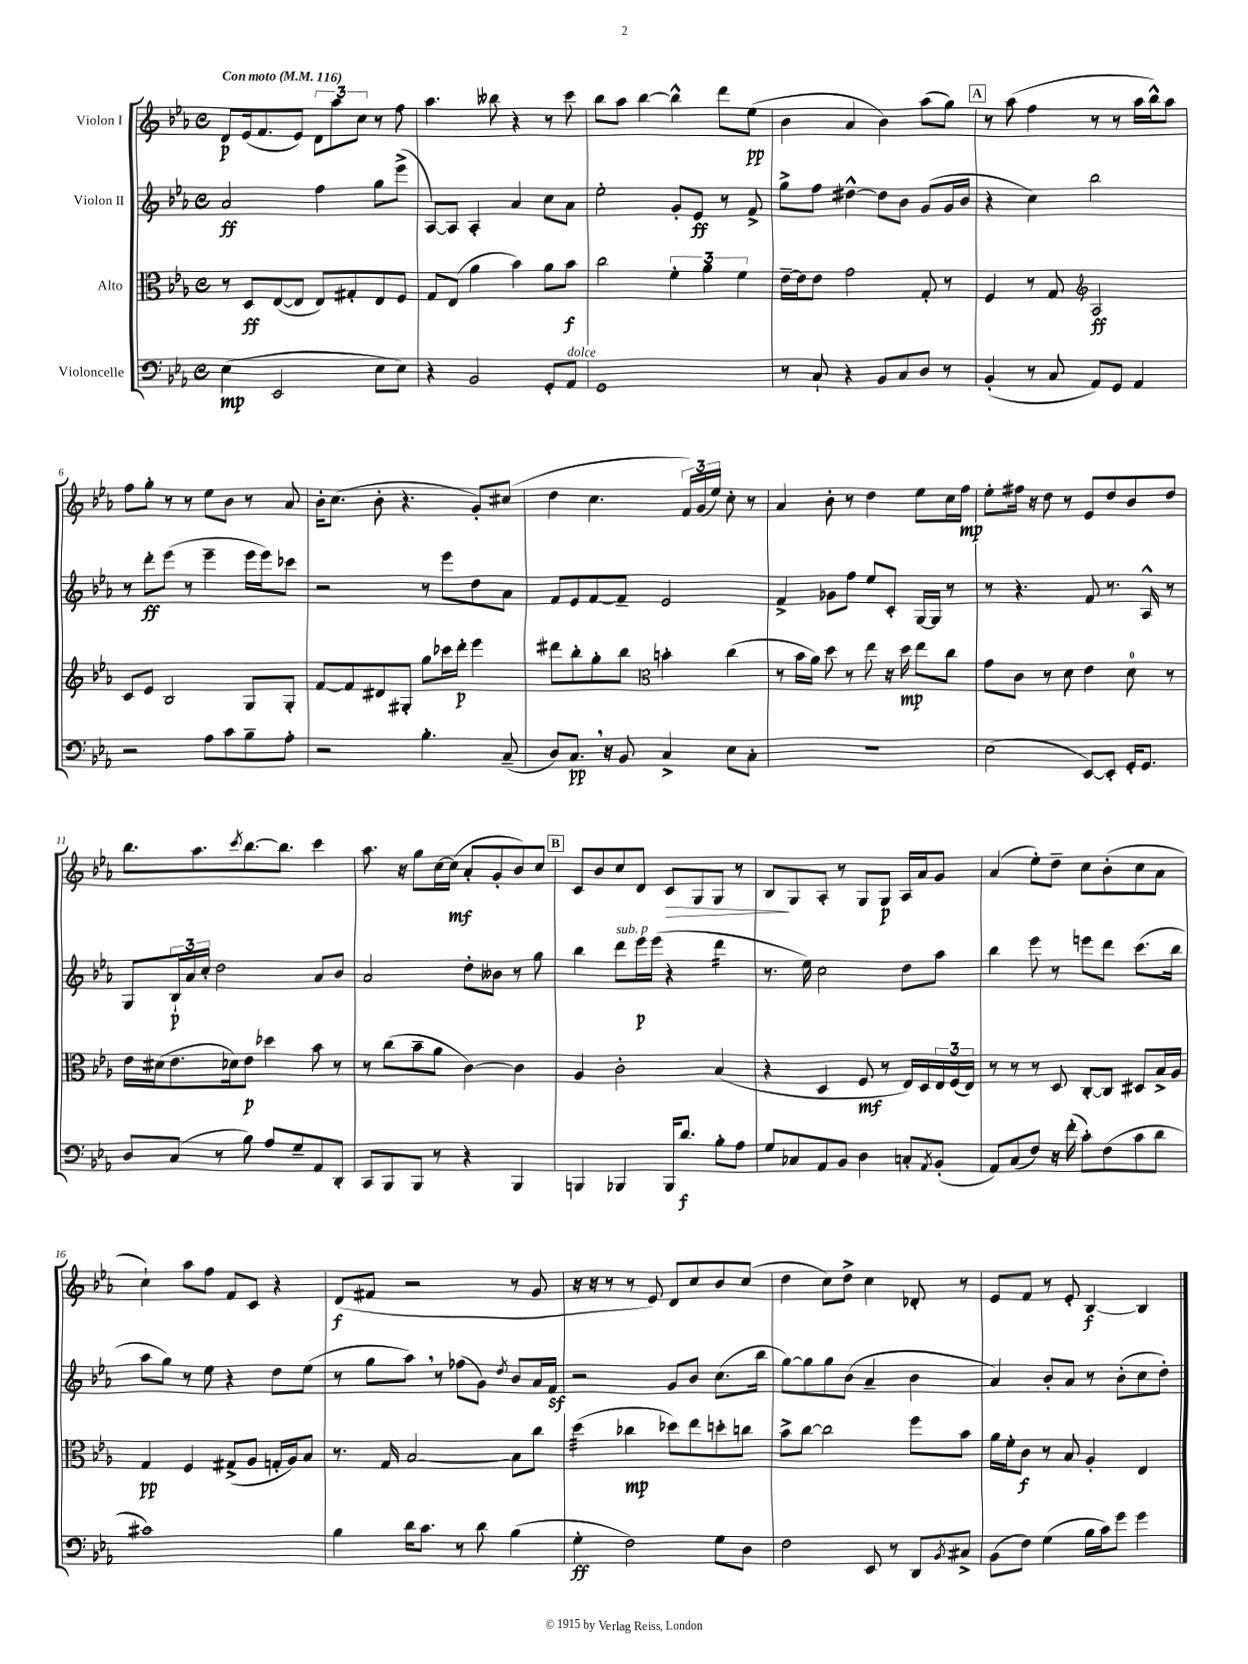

**kern	**kern	**kern	**kern
*staff4	*staff3	*staff2	*staff1
*clefF4	*clefC3	*clefG2	*clefG2
*k[b-e-a-]	*k[b-e-a-]	*k[b-e-a-]	*k[b-e-a-]
*M4/4	*M4/4	*M4/4	*M4/4
*met(c)	*met(c)	*met(c)	*met(c)
*MM116	*MM116	*MM116	*MM116
(4E-\	8r	2a-/	8d/L
.	8D/L	.	(16e-/k
.	.	.	8.f/
2EE-/	([8E-/	.	.
.	8E-/]J	.	8e-/J)
.	8E-/L)	4ff\	12d\L
.	.	.	12aa-\
.	8G#'/	.	.
.	.	.	12cc\J
8E-\L	8E-/	8gg\L	8r
8E-\J)	8F/J	(8eee-^\J	8ff\
=	=	=	=
4r	8G/L	[8A-/L)	4.aa-\
.	(8E-/J	8A-/]J	.
2BB-/	4a-\	4A-'/	.
.	.	.	8bb--\
.	4b-\)	4a-/	4r
8GG'/L	8a-\L	8cc\L	8r
8AA-/J	8b-\J	8a-\J	8ccc\
=	=	=	=
1GG	2cc\	2ee-'\	8bb-\L
.	.	.	8aa-\J
.	.	.	[4bb-\
.	6f'\	8g'/L	4bb-^^\]
.	.	8e-/J	.
.	6a-\	.	.
.	.	8r	8ddd\L
.	6f\	.	.
.	.	8f^/	(8ee-\J
=	=	=	=
8r	[16e-~\LL	8gg^\L	4b-\
.	16e-\]J	.	.
8C`/	8e-\J	8ff\J	.
4r	2g\	[4dd#^^\	4a-/
8BB-/L	.	8dd#\]L	4b-\)
8C/	.	8b-\J	.
8D/J	8G'/	(8g/L	(8aa-\L
8r	8r	16g/L	8gg\J)
.	.	16b-/JJ	.
=	=	=	=
(4BB-'/	4F/	4r	8r
.	.	.	(8aa-\
8r	8r	4cc\)	4ff\
8C/	8G/	.	.
*	*clefG2	*	*
8AA-/L)	2A-/	2bb-\	8r
8GG/J	.	.	8r
4AA-/	.	.	16aa-\LL
.	.	.	16bb-^^\J)
.	.	.	8aa-\J
=	=	=	=
2r	8c/L	8r	8ff\L
.	8e-/J	8ddd'\L	8gg'\J
.	2B-/	(8eee-\J	8r
.	.	8r	8r
8A-\L	.	4eee-~\	8ee-\L
8c\	.	.	8b-\J
8B-~\	8G/L	16eee-\LL	8r
.	.	16eee-\J)	.
8A-'\J	8G'/J	8ccc-\J	8a-/
=	=	=	=
2r	[8f/L	2r	16b-'\LK
.	.	.	(8.cc\J
.	8f/]	.	.
.	8d#/	.	8b-'\
.	8G#'/J	.	4.r
4.B-'\	8gg\L	8r	.
.	16ccc-\L	8eee-\L	.
.	16ddd'\JJ	.	.
.	4eee-\	8dd\	8g'/L)
(8C~/	.	8a-\J	(8cc#/J
=	=	=	=
8D/L)	8ddd#\L	8f/L	4dd\
8.C/J	8bb-'\	8e-/	.
.	8gg'\	[8f/	4.cc\
16r	.	.	.
8BB-/	8bb-\J	8f~/]J	.
*	*clefC3	*	*
4C^/	4b'\	2e-/	.
.	.	.	24f/LL)
.	.	.	(24g/
.	.	.	24ee-/JJ)
8E-\L	(4cc\	.	8cc'\
8C'\J	.	.	8r
=	=	=	=
1r	8r	4f^/	4a-/
.	16b-\LL	.	.
.	16a-\JJ)	.	.
.	8dd\	8g-\L	8b-'\
.	8r	8ff\J	8r
.	8ee-\	8ee-/L	4dd\
.	16r	8c'/J	.
.	16dd\	.	.
.	8ee-\L	[16G/LL	8ee-\L
.	.	16G/]JJ	.
.	8cc\J	8r	16cc\L
.	.	.	16ff\JJ
=	=	=	=
(2E-\	8g\L	8r	8ee-'\L
.	8c\J	4.r	16ff#\Jk
.	.	.	16r
.	8r	.	8dd\
.	8d\	.	8r
[8EE-/L)	4e-\	8f/	8e-/L
8EE-'/]J	.	8.r	8dd/
16GG'/LK	8d\	.	8b-/
8.GG/J	.	16A-^^/	.
.	8r	8r	8dd/J
=	=	=	=
8D/L	16e-\LL	8G/L	8.bb-\L
.	(16d#\J	.	.
(8C/J	8.e-\	24B-`/L	.
.	.	24a-/	.
.	.	.	8.aa-\
.	.	24cc'/JJ	.
8r	.	2dd\	.
.	16d-\k)	.	.
.	.	.	8qccc/
8B-\)	8e-\J	.	[8.bb-\
8A-/L	4dd-\	.	.
.	.	.	8.bb-\]J
8G~/	.	.	.
8AA-/	8b-\	8a-/L	4ccc\
8DD'/J	8r	8b-/J	.
=	=	=	=
8CC/L	8r	2a-/	8.aa-\
8BBB-/	(8cc\L	.	.
.	.	.	16r
8BBB-/J	8b-~\	.	8gg\L
8r	8a-\J	.	[16cc\L
.	.	.	(16cc\]JJ
4r	[4c\)	8dd'\L	8a-'/L
.	.	8b--\J	8g'/
4BBB-/	4c\]	8r	8b-/)
.	.	8gg\	8cc/J
=	=	=	=
4BBB/	4A-/	4bb-\	8c/L
.	.	.	8b-/
4BBB-/	2c'\	8ddd\L	8cc/
.	.	16eee-\L	8d/J
.	.	(16eee-\JJ	.
16BBB-/LK	.	4r	8c/L
8.d/J	.	.	.
.	.	.	8G/
8B-'\L	(4B-/	4ddd\	8G/J
8A-\J	.	.	8r
=	=	=	=
8G/L	4r	8.r	8B-/L
8C-/	.	.	8G/
.	.	16ee-\)	.
8AA-/	4D/	2cc\	8A-'/J
8BB-/J	.	.	8r
4D\	8F/	.	8G/L
.	8r	.	8G/J
8C'/L	16E-/LL)	8dd\L	16A-/LL
.	16D/	.	16a-/J
8qAA-/	.	.	.
(8BB-'/J	24E-/	8aa-\J	8g/J
.	(24F/	.	.
.	24E-/JJ)	.	.
=	=	=	=
8AA-/L)	8r	4bb-\	(4a-/
(8C/	8r	.	.
8F/J)	8r	8eee-\	8ee-'\L)
16r	8D/	8r	8dd~\J
(16f'\	.	.	.
8c'\L)	[8C'/L	8eee\L	8cc\L
(8F\	8C/]J	8ddd\J	(8b-'\
8c\	8D#/L	(8.ccc\L	8cc\
8d\J	16B-^/L	.	8a-\J
.	16A-/JJ	16bb-\Jk	.
=	=	=	=
1c#)	4G/	8aa-\L	4cc`\)
.	.	8gg\J)	.
.	4F/	8r	8aa-\L
.	.	8ee-\	8ff\J
.	(8G#^/L	4r	8f/L
.	8A-/J	.	8c/J
.	16G'/LL	8dd\L	4r
.	16A-/J)	.	.
.	8B-/J	(8ee-\J	.
=	=	=	=
4B-\	8.r	8r	(8d/L
.	.	8gg\L	8f#/J
.	16G/	.	.
16d\LK	[2B-/	8aa-\J)	2r
8.c\J	.	.	.
.	.	8r	.
8r	.	(8ff-\L	.
8d\	.	8g\J)	.
.	.	8qdd/	.
(4B-\	8B-\]L	8b-/L	8r
.	8cc\J	16a-/L	8g/
.	.	16f/JJ	.
=	=	=	=
4G'\	(4dd\	2r	16r
.	.	.	16r
.	.	.	8r
2F\)	4cc-\	.	8r
.	.	.	8e-/)
.	8dd-\L)	8g/L	8d/L
.	8ee-\	8b-/J	8cc/
8G\L	8dd'\	(8.cc\L	8b-/
8D\J	8cc\J	.	(8cc/J
.	.	16bb-\Jk	.
=	=	=	=
2F\	8b-^\L	[8gg\L)	4dd\
.	[8cc\J	8gg\]	.
.	2cc\]	8gg\	8cc\L)
.	.	(8b-\J	8dd^\J
8EE-/	.	4a-~/	4cc\
8r	.	.	.
8DD/L	8ff\L	4b-\	8d-'/
8qBB-/	.	.	.
8C#^/J	8b-\J	.	8r
=	=	=	=
(8BB-\L	16a-\LL	4a-/)	8e-/L
.	16f'\J	.	.
8F\J)	8c\J	.	8f/J
(4G\	8r	8b-'/L	8r
.	8B-/	8a-/J	8e-'/
16B-\LL	4A-'/	8r	[4B-/
16c\J)	.	.	.
8g\J	.	(8b-'\L	.
4g\	4E-/	8cc\	4B-/]
.	.	8dd'\J)	.
==	==	==	==
*-	*-	*-	*-
